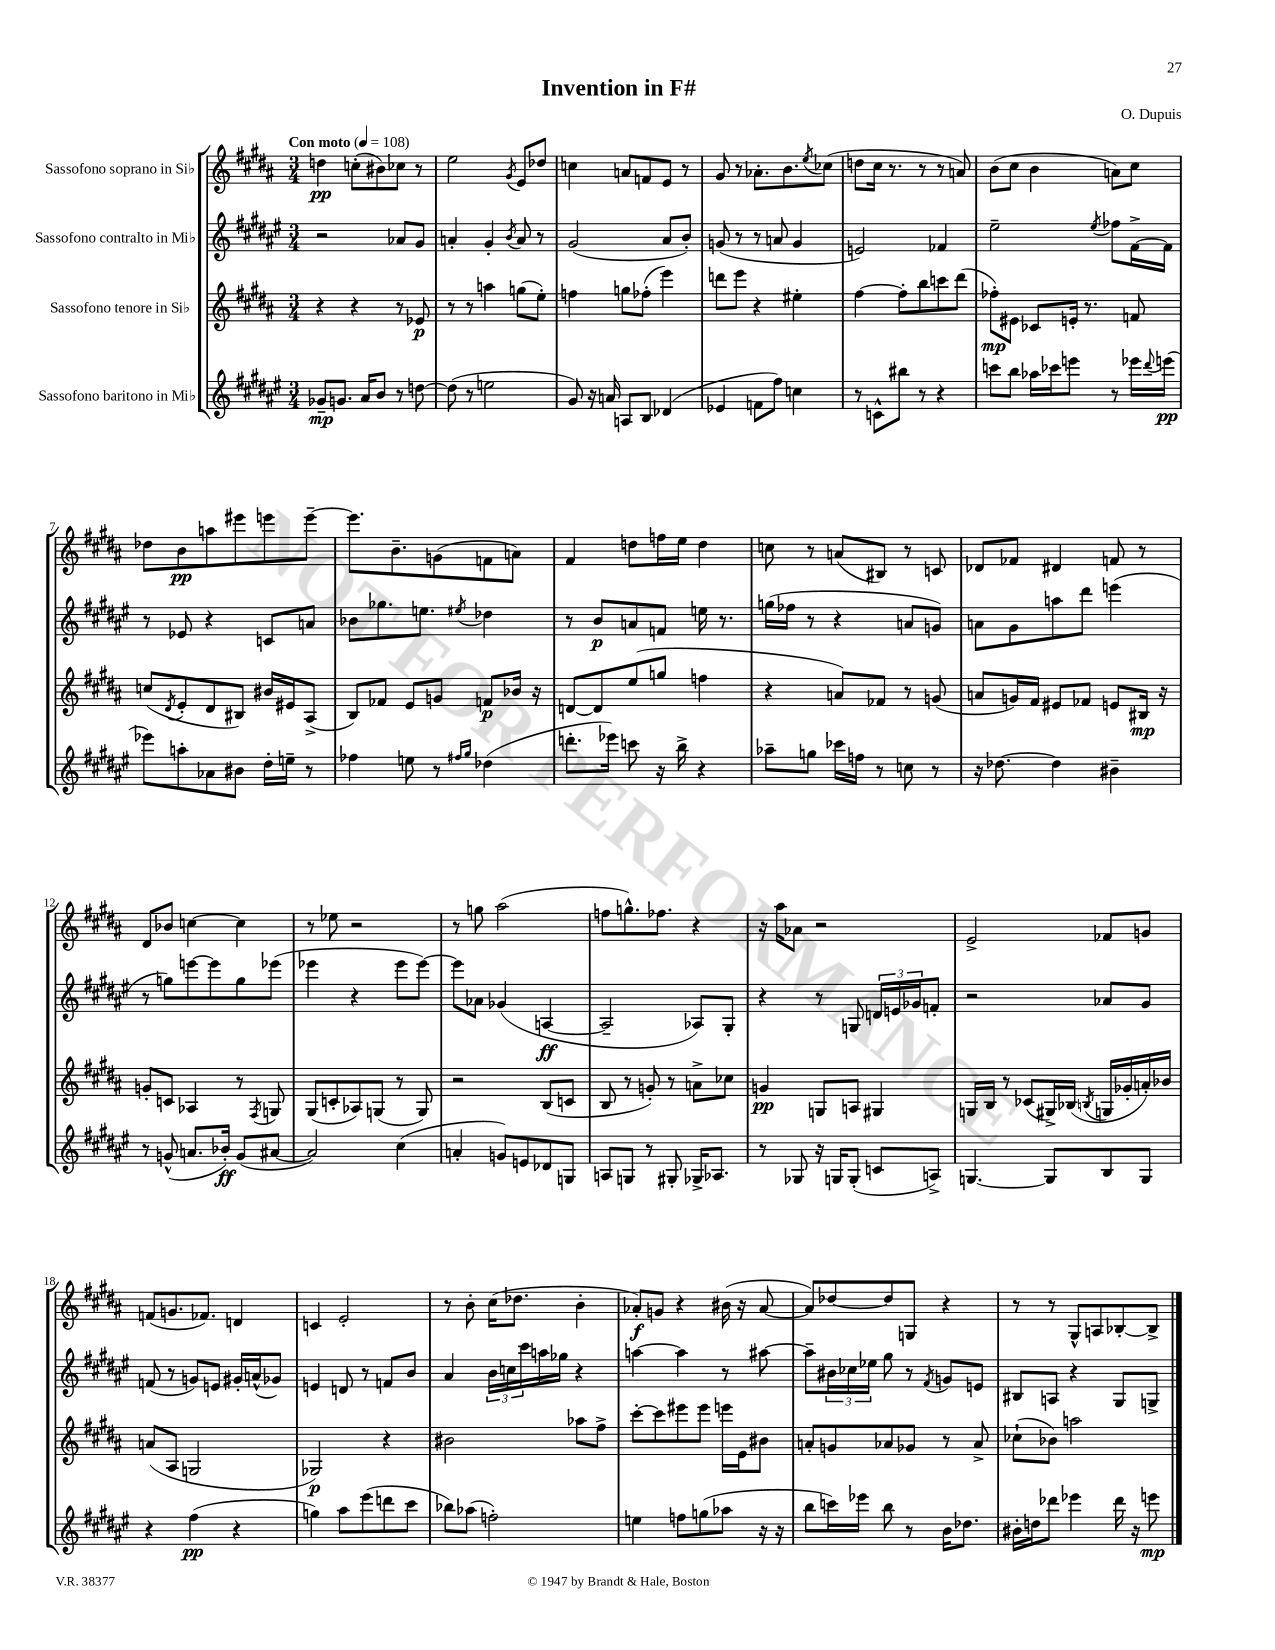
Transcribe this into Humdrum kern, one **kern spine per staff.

**kern	**kern	**kern	**kern
*staff4	*staff3	*staff2	*staff1
*clefG2	*clefG2	*clefG2	*clefG2
*k[f#c#g#d#a#e#]	*k[f#c#g#d#a#]	*k[f#c#g#d#a#e#]	*k[f#c#g#d#a#]
*M3/4	*M3/4	*M3/4	*M3/4
*MM108	*MM108	*MM108	*MM108
8g-~/L	4r	2r	4dd\
8.g/J	.	.	.
.	4r	.	(8cc'\L
16a#/LK	.	.	.
8b/J	.	.	8b#\)
8r	8r	8a-/L	8cc-\J
[8dd\	8e-/	8g#/J	8r
=	=	=	=
(8dd\]	8r	4a'/	2ee\
8r	8r	.	.
2ee\	4aa\	4g#'/	.
.	.	8qb/	8qg#/
.	(8gg\L	8a/	8e/L
.	8ee'\J)	8r	8dd-/J
=	=	=	=
8g#/)	4ff\	(2g#/	4cc\
16r	.	.	.
16a/	.	.	.
8A/L	8gg\L	.	8a/L
8B/J	(8ff-'\J	.	8f/
(4d-/	4eee\)	8a#/L	8e/J
.	.	8b'/J)	8r
=	=	=	=
4e-/	8ddd\L	(8g/	8g#/
.	8eee\J	8r	8r
8f\L	4r	8r	8.a-'\L
8ff#\J)	.	8a/	.
.	.	.	8.b\
4cc\	4ee#'\	4g/	.
.	.	.	8qee/
.	.	.	(8cc-\J
=	=	=	=
8r	[4ff#\	2e/)	8dd\L
8c^^\L	.	.	16cc#\Jk
.	.	.	8.r
8bb#\J	8ff#'\]L	.	.
8r	8bb\	.	8r
4r	8ccc\	4f-/	8r
.	(8ddd#\J	.	8a/)
=	=	=	=
8ccc\L	8ff-'\L)	2ee#~\	(8b\L
8bb\J	8e#\J	.	8cc#\J
16aa-\LL	8c-/L	.	4b\
16ccc-\J	.	.	.
8eee\J	16e'/Jk	.	.
.	8.r	.	.
.	.	8qee#/	.
8r	.	8ff-\L	8a\L)
16eee-\LL	8f/	[16f#^\L	8cc#\J
8qqddd#/	.	.	.
(16eee\JJ	.	16f#\]JJ	.
=	=	=	=
8eee-\L)	(8cc/L	8r	8dd-\L
.	8qd#/	.	.
8aa'\	8e'/	8e-/	8b\
8a-\	8d#/	4r	8aa\
8b#\J	8B#/J)	.	8eee#\
16dd#'\LL	16b#/LL	8c/L	8eee\
16ee~\JJ	16e#/J	.	.
8r	(8A#^/J	8a/J	[8eee~\J
=	=	=	=
4ff-\	8B/L)	8b-\L	8.eee\]L
.	8f-/J	8.gg-\	.
.	.	.	8.b~\
8ee\	8e/L	.	.
.	.	8.ee\J	.
8r	8g/J	.	(8g\
16qqff#/LL	.	.	.
16qqgg#/JJ	.	8qee#/	.
(4dd-\	8f/L	4dd-\	8f\
.	16b-/Jk	.	8a\J)
.	16r	.	.
=	=	=	=
8.ddd'\L	[8d/L	8r	4f#/
.	8d/]	8b/L	.
16eee-\Jk)	.	.	.
8ccc\	(8ee/	8a/	8dd\L
16r	8gg/J	8f/J	16ff\L
16bb^\	.	.	16ee\JJ
4r	4ff\	16ee\	4dd\
.	.	8.r	.
=	=	=	=
8aa-~\L	4r	(16gg\LL	8cc\
.	.	16ff-\JJ	.
8gg\J	.	8r	8r
16ccc-\LL	8a/L)	4r	(8a/L
16ff\JJ	.	.	.
8r	8f-/J	.	8B#/J)
8cc\	8r	8a/L	8r
8r	(8g/	8g/J)	8c/
=	=	=	=
16r	8a/L	8a\L	8d-/L
[8.dd-\	.	.	.
.	16g/L)	8g#\	8f-/J
.	16f#/JJ	.	.
4dd-\]	8e#/L	8aa\	4d#/
.	8f-/J	8ddd#\J	.
4b#~\	8e/L	(4eee\	8f/
.	16B#/Jk	.	8r
.	16r	.	.
=	=	=	=
8r	8g'/L	8r	8d#/L
(8g^^/	8c/J	8gg\L)	8b-/J
8.a/L	4A-/	[8eee\	[4cc\
.	.	8eee\]	.
16b-'/Jk)	.	.	.
(8g/L	8r	8gg\	4cc\]
.	8qF#/	.	.
[8a#/J	8G/	(8eee-\J	.
=	=	=	=
2a#/])	(8G#/L	4eee-\	8r
.	8c'/	.	8ee-\
.	8A-/)	4r	2r
.	(8G/J	.	.
(4cc#\	8r	8eee-\L	.
.	8G/)	[8eee-\J)	.
=	=	=	=
4a'/	2r	8eee-\]L	8r
.	.	8a-\J	8gg\
8g/L)	.	(4g-/	(2aa#\
8e/	.	.	.
8d-/	(8B/L	[4A/	.
8G/J	8c/J	.	.
=	=	=	=
8A/L	8B/	2A~/]	8ff\L
8G/J	8r	.	8.gg^^\)
8r	8g'/)	.	.
.	.	.	8.ff-\J
8G#'/	8r	.	.
16G-^/LK	8a^\L	8A-/L)	4r
8.A-/J	.	.	.
.	8cc-\J	8G#'/J	.
=	=	=	=
8r	4g/	4r	16r
.	.	.	16aa#\LK
8G-/	.	.	8a-\J
16r	8G/L	8r	2r
16G/LK	.	.	.
(8G'/J	8A/J	8G/	.
8c/L	4G#/	24d/LL	.
.	.	24e/	.
.	.	24g-/J	.
8A^/J)	.	8f'/J	.
=	=	=	=
[4.G/	16G/LL	2r	2e^/
.	16B/JJ	.	.
.	8r	.	.
.	(8c-/L	.	.
8G/]L	16G#^/L)	.	.
.	(16B-/JJ	.	.
.	8qB/	.	.
8B/	16G/LL	8a-/L	8f-/L
.	16g-'/	.	.
8G/J	16a'/)	8g#/J	8g/J
.	16b-/JJ	.	.
=	=	=	=
4r	(8a/L	(8f/	(8f/L
.	8A#/J	8r	8.g/
(4ff#\	2G/	8g/L)	.
.	.	.	8.f-/J)
.	.	8e/J	.
4r	.	16g#'/LL	4d/
.	.	(16a^^/J	.
.	.	8g-/J)	.
=	=	=	=
4gg\)	2G-/)	4e/	4c/
8aa#\L	.	8d/	2e'/
(8eee#\	.	8r	.
8ddd\	4r	8f/L	.
8ccc#\J	.	8b/J	.
=	=	=	=
8bb-\L)	2b#\	4a#/	8r
(8aa-\J	.	.	8b'\
2ff'\)	.	24b\LL	(16cc#\LK
.	.	24cc\	.
.	.	.	8.dd-\J
.	.	24ccc#\	.
.	.	16aa\	.
.	.	16gg-\JJ	.
.	8aa-\L	4r	4b'\
.	8ff#^\J	.	.
=	=	=	=
4ee\	[8ccc#'\L	[4aa\	8a-'/L)
.	8ccc#\]	.	8g/J
8ff\L	8eee#\	4aa\]	4r
(8gg\	8eee#\J	.	.
8aa-\J	16eee\LL	8r	(16b#\
.	16e\J	.	16r
16r	8b#\J	[8aa#\	[8a-/
16r	.	.	.
=	=	=	=
8bb\L	8a'/L	8aa#~\]L	8a-/]L)
16ccc\L)	8g/	24b#\L	[8dd-/
.	.	24cc-\	.
16eee-\JJ	.	.	.
.	.	24ee-\JJ	.
8bb\	8a-/	8gg#\	8dd-/]
8r	8g-/J	8r	8G/J
.	.	8qf#/	.
16b\LK	8r	8g/L	4r
8.dd-\J	.	.	.
.	8a-^/	8e/J	.
=	=	=	=
16b#'\LL	(8cc-`\L	8B#/L	8r
16dd\J	.	.	.
8ddd-\J	8b-\J)	8A/J	8r
4eee-\	2aa\	4r	8G#^^/L
.	.	.	8A/
16ddd-\	.	8G#/L	[8B-'/
16r	.	.	.
8eee\	.	8G^/J	8B-^/]J
==	==	==	==
*-	*-	*-	*-
